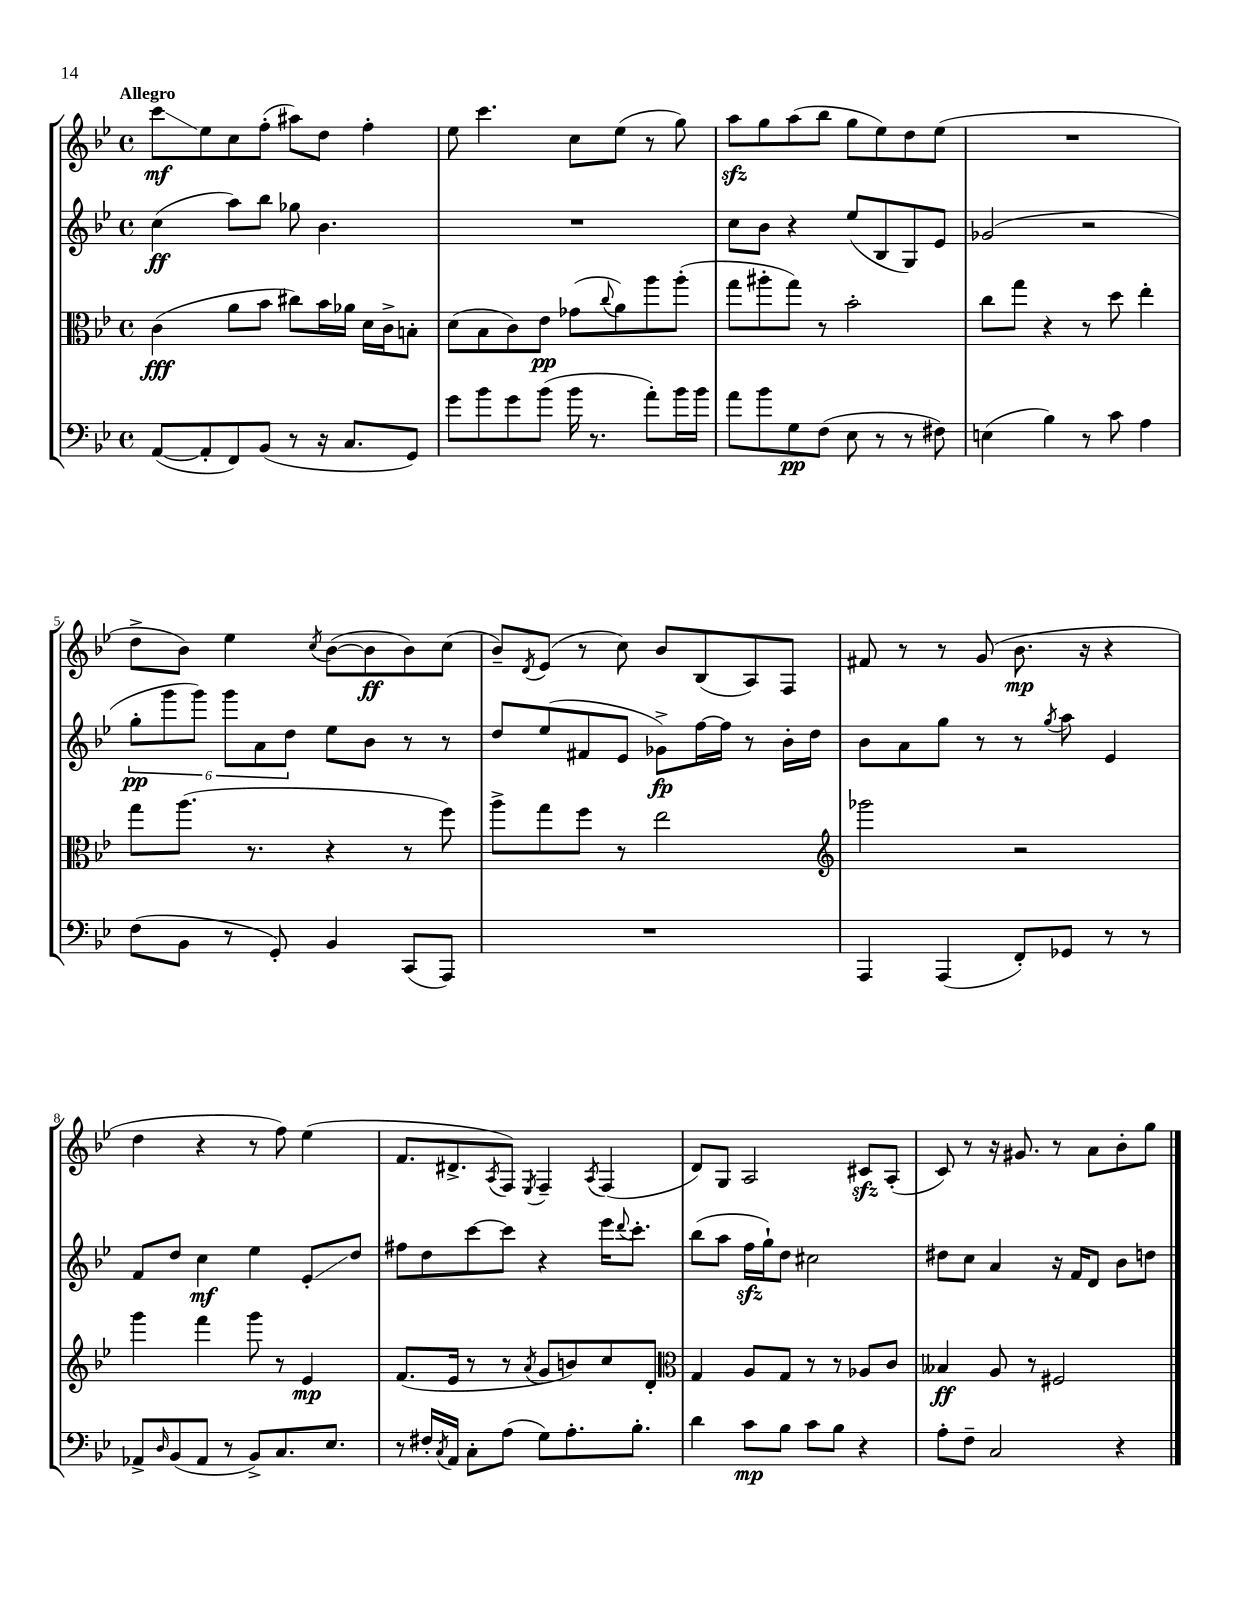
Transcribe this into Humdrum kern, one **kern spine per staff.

**kern	**kern	**kern	**kern
*staff4	*staff3	*staff2	*staff1
*clefF4	*clefC3	*clefG2	*clefG2
*k[b-e-]	*k[b-e-]	*k[b-e-]	*k[b-e-]
*M4/4	*M4/4	*M4/4	*M4/4
*met(c)	*met(c)	*met(c)	*met(c)
([8AA	(4c	(4cc	8ccc
8AA']	.	.	8ee-
8FF)	8a	8aa)	8cc
(8BB-	8b-	8bb-	(8ff'
8r	8cc#)	8gg-	8aa#)
16r	16b-	4.b-	8dd
8.C	16a-	.	.
.	16d	.	4ff'
.	16c^	.	.
8GG)	8B'	.	.
=	=	=	=
8g	(8d	1r	8ee-
8b-	8B-	.	4.ccc
8g	8c)	.	.
(8b-	8e-	.	.
16b-	(8g-	.	8cc
8.r	.	.	.
.	8qqcc	.	.
.	8a)	.	(8ee-
8a')	8aa	.	8r
16b-	(8aa'	.	8gg)
16b-	.	.	.
=	=	=	=
8a	8gg	8cc	8aa
8b-	8aa#'	8b-	8gg
8G	8gg)	4r	(8aa
(8F	8r	.	8bb-
8E-	2b-'	(8ee-	8gg
8r	.	8B-	8ee-)
8r	.	8G)	8dd
8F#)	.	8e-	(8ee-
=	=	=	=
(4E	8cc	(2g-	1r
.	8gg	.	.
4B-)	4r	.	.
8r	8r	2r	.
8c	8dd	.	.
4A	4ee-'	.	.
=	=	=	=
(8F	8gg	12gg'	8dd^
.	.	12ggg	.
8BB-	(8.aa	.	8b-)
.	.	12ggg)	.
8r	.	12ggg	4ee-
.	8.r	.	.
.	.	12a	.
8GG')	.	.	.
.	.	12dd	.
.	.	.	8qcc
4BB-	4r	8ee-	([8b-
.	.	8b-	8b-]
(8CC	8r	8r	8b-)
8AAA)	8ff)	8r	(8cc
=	=	=	=
1r	8aa^	8dd	8b-~)
.	.	.	8qd
.	8gg	(8ee-	(8e-
.	8ff	8f#	8r
.	8r	8e-	8cc)
.	2ee-	8g-^)	8b-
.	.	[16ff	(8B-
.	.	16ff]	.
.	.	8r	8A)
.	.	16b-'	8F
.	.	16dd	.
=	=	=	=
*	*clefG2	*	*
4AAA	2ggg-	8b-	8f#
.	.	8a	8r
(4AAA	.	8gg	8r
.	.	8r	(8g
8FF')	2r	8r	8.b-
.	.	8qgg	.
8GG-	.	8aa	.
.	.	.	16r
8r	.	4e-	4r
8r	.	.	.
=	=	=	=
8AA-^	4ggg	8f	4dd
16qqD	.	.	.
(8BB-	.	8dd	.
8AA-	4fff	4cc	4r
8r	.	.	.
8BB-^)	8ggg	4ee-	8r
8.C	8r	.	8ff)
.	4e-	8e-'	(4ee-
8.E-	.	.	.
.	.	8dd	.
=	=	=	=
8r	(8.f	8ff#	8.f
16F#'	.	8dd	.
8qC	.	.	.
16AA	16e-	.	8.d#^
8C'	8r	[8ccc	.
.	.	.	8qA
(8A	8r	8ccc]	8F)
.	8qa	.	8qE-
8G)	8g	4r	4F~
8.A'	8b)	.	.
.	.	.	8qA
.	8cc	16eee-	(4F
.	.	8qqddd	.
8.B-'	.	8.ccc'	.
.	8d'	.	.
=	=	=	=
*	*clefC3	*	*
4d	4G	(8bb-	8d)
.	.	8aa	8G
8c	8A	16ff	2A
.	.	16gg`)	.
8B-	8G	8dd	.
8c	8r	2cc#	.
8B-	8r	.	.
4r	8A-	.	8c#
.	8c	.	(8A'
=	=	=	=
8A'	4B--	8dd#	8c)
8F~	.	8cc	8r
2C	8A	4a	16r
.	.	.	8.g#
.	8r	.	.
.	2F#	16r	8r
.	.	16f	.
.	.	8d	8a
4r	.	8b-	8b-'
.	.	8dd	8gg
==	==	==	==
*-	*-	*-	*-
